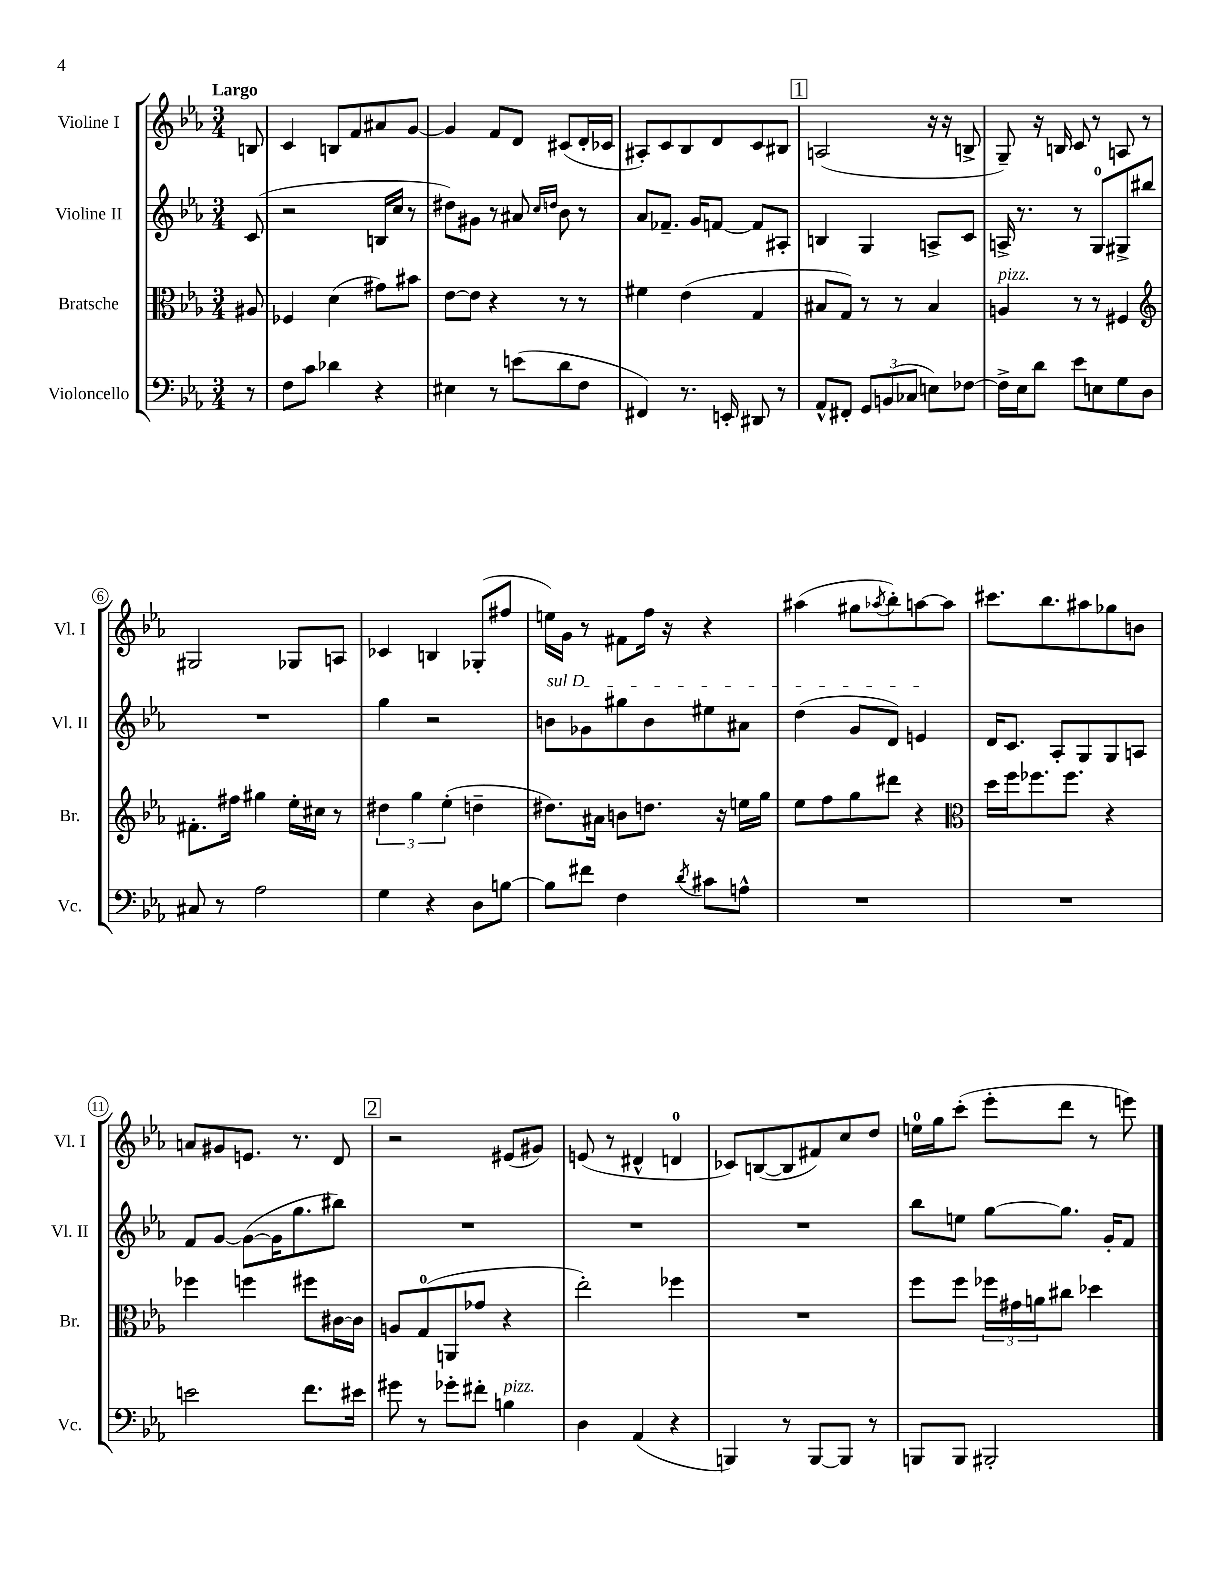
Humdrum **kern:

**kern	**kern	**kern	**kern
*part4	*part3	*part2	*part1
*staff4	*staff3	*staff2	*staff1
*I"Violoncello	*I"Bratsche	*I"Violine II	*I"Violine I
*I'Vc.	*I'Br.	*I'Vl. II	*I'Vl. I
*clefF4	*clefC3	*clefG2	*clefG2
*k[b-e-a-]	*k[b-e-a-]	*k[b-e-a-]	*k[b-e-a-]
*M3/4	*M3/4	*M3/4	*M3/4
=	=	=	=
!	!	!	!LO:TX:a:B:t=Largo
8r	8A#X/	(8c/	8Bn/
=1	=1	=1	=1
8F\L	4F-X/	2r	4c/
8c\J	.	.	.
4d-X\	(4d\	.	8Bn/L
.	.	.	8f/
4r	8g#X\L)	16Bn/LL	8a#X/
.	.	16cc/JJ	.
.	8b#X\J	8r	[8g/J
=2	=2	=2	=2
4E#X\	[8e-\L	8dd#X\L)	4g/]
.	8e-\J]	8g#X\J	.
8r	4r	8r	8f/L
(8en\L	.	8a#X/	8d/J
.	.	16qqcc/LL	.
.	.	16qqddn/JJ	.
8d\	8r	8b-\	(8c#X/L
8F\J	8r	8r	16d'/L
.	.	.	16c-X/JJ
=3	=3	=3	=3
4FF#X/)	4f#X\	8a-/L	8A#X'/L)
.	.	8.f-X~/J	8c/
8.r	(4e-\	.	8B-/
.	.	16g/KL	.
.	.	[8fn/J	8d/
16EEn'/	.	.	.
8DD#X/	4G/	8f/L]	8c/
8r	.	8A#X'/J	8B#X/J
!!LO:REH:place=s1:t=1
=4	=4	=4	=4
8AA-^^/L	8B#X/L	4Bn/	(2An/
8FF#X'/J	8G/J)	.	.
12GG/L	8r	4G/	.
(12BBn/	.	.	.
.	8r	.	.
12C-X/J	.	.	.
8En\L)	4B#/	8An^/L	16r
.	.	.	16r
[8F-X\J	.	8c/J	8Bn^/
=5	=5	=5	=5
!	!LO:TX:a:i:t=pizz.	!	!
16F-^\LL]	4An/	16An^/	8G~/)
16E-\J	.	8.r	.
8d\J	.	.	16r
.	.	.	16Bn/
8e-\L	8r	8r	8c/
8En\	8r	8G/L	8r
8G\	4F#X/	8G#X^/	8An/
8D\J	.	8bb#X/J	8r
!!LO:LB:g=z
=6	=6	=6	=6
*	*clefG2	*	*
8C#X/	8.f#X'\L	2.r	2G#X/
8r	.	.	.
.	16ff#X\Jk	.	.
2A-\	4gg#X\	.	.
.	16ee-'\LL	.	8G-X/L
.	16cc#X\JJ	.	.
.	8r	.	8An/J
=7	=7	=7	=7
4G\	6dd#X\	4gg\	4c-X/
.	6gg\	.	.
4r	.	2r	4Bn/
.	(6ee-'\	.	.
8D\L	4ddn~\	.	(8G-X'/L
[8Bn\J	.	.	8ff#X/J
=8	=8	=8	=8
!	!	!LO:TX:a:i:t=sul D	!
8B\L]	8.dd#X\L)	8bn\L	16een\LL)
.	.	.	16g\JJ
8f#X\J	.	8g-X\	8r
.	16a#X\Jk	.	.
4F\	8bn\L	8gg#X\	8f#X\L
.	8.ddn\J	8b\	16ff\Jk
.	.	.	16r
8qd/	.	.	.
8c#X\L	.	8ee#X\	4r
.	16r	.	.
8An^^\J	16een\LL	8a#X\J	.
.	16gg\JJ	.	.
=9	=9	=9	=9
2.r	8ee-\L	(4dd\	(4aa#X\
.	8ff\	.	.
.	8gg\	8g/L	8gg#X\L
.	.	.	8qaa-X/
.	8ddd#X\J	8d/J)	8bb-'\)
.	4r	4en/	[8aan\
.	.	.	8aa\J]
=10	=10	=10	=10
*	*clefC3	*	*
2.r	16dd\LL	16d/KL	8.ccc#X\L
.	16ff\J	8.c/J	.
.	8.ff-X\	.	.
.	.	.	8.bb-\
.	.	8A-'/L	.
.	8.ff-\J	.	.
.	.	8G/	8aa#X\
.	4r	8G/	8gg-X\
.	.	8An/J	8bn\J
!!LO:LB:g=z
=11	=11	=11	=11
2en\	4ff-X\	8f/L	8an/L
.	.	[8g/J	8g#X/
.	4ffn\	(8g\L_	8.en/J
.	.	16g\K]	.
.	.	8.gg\	8.r
8.f\L	8ff#X\L	.	.
.	[16c#X\L	8bb#X\J)	8d/
16e#X\Jk	16c#\JJ]	.	.
!!LO:REH:place=s1:t=2
=12	=12	=12	=12
8g#X\	8An/L	2.r	2r
8r	(8G/	.	.
8g-X'\L	8AAn/	.	.
8f#X'\J	8g-X/J	.	.
!LO:TX:a:i:t=pizz.	!	!	!
4Bn\	4r	.	(8e#X/L
.	.	.	8g#X/J)
=13	=13	=13	=13
4D\	2ee-'\)	2.r	(8en/
.	.	.	8r
(4AA-/	.	.	4d#X^^/
4r	4ff-X\	.	4dn/
=14	=14	=14	=14
4BBBn/)	2.r	2.r	8c-X/L)
.	.	.	([8Bn/
8r	.	.	8B/]
[8BBB/L	.	.	8f#X/)
8BBB/J]	.	.	8cc/
8r	.	.	8dd/J
=15	=15	=15	=15
8BBBn/L	8ff\L	8bb-\L	16een\LL
.	.	.	16gg\J
8BBB/J	8ff\J	8een\J	(8ccc'\J
2BBB#X'/	24ff-X\LL	[8gg\L	8eee-'\L
.	24g#X\	.	.
.	24an\J	.	.
.	8cc#X\J	8.gg\J]	8ddd\J
.	4dd-X\	.	8r
.	.	16g'/KL	.
.	.	8f/J	8eeen\)
==	==	==	==
*-	*-	*-	*-
